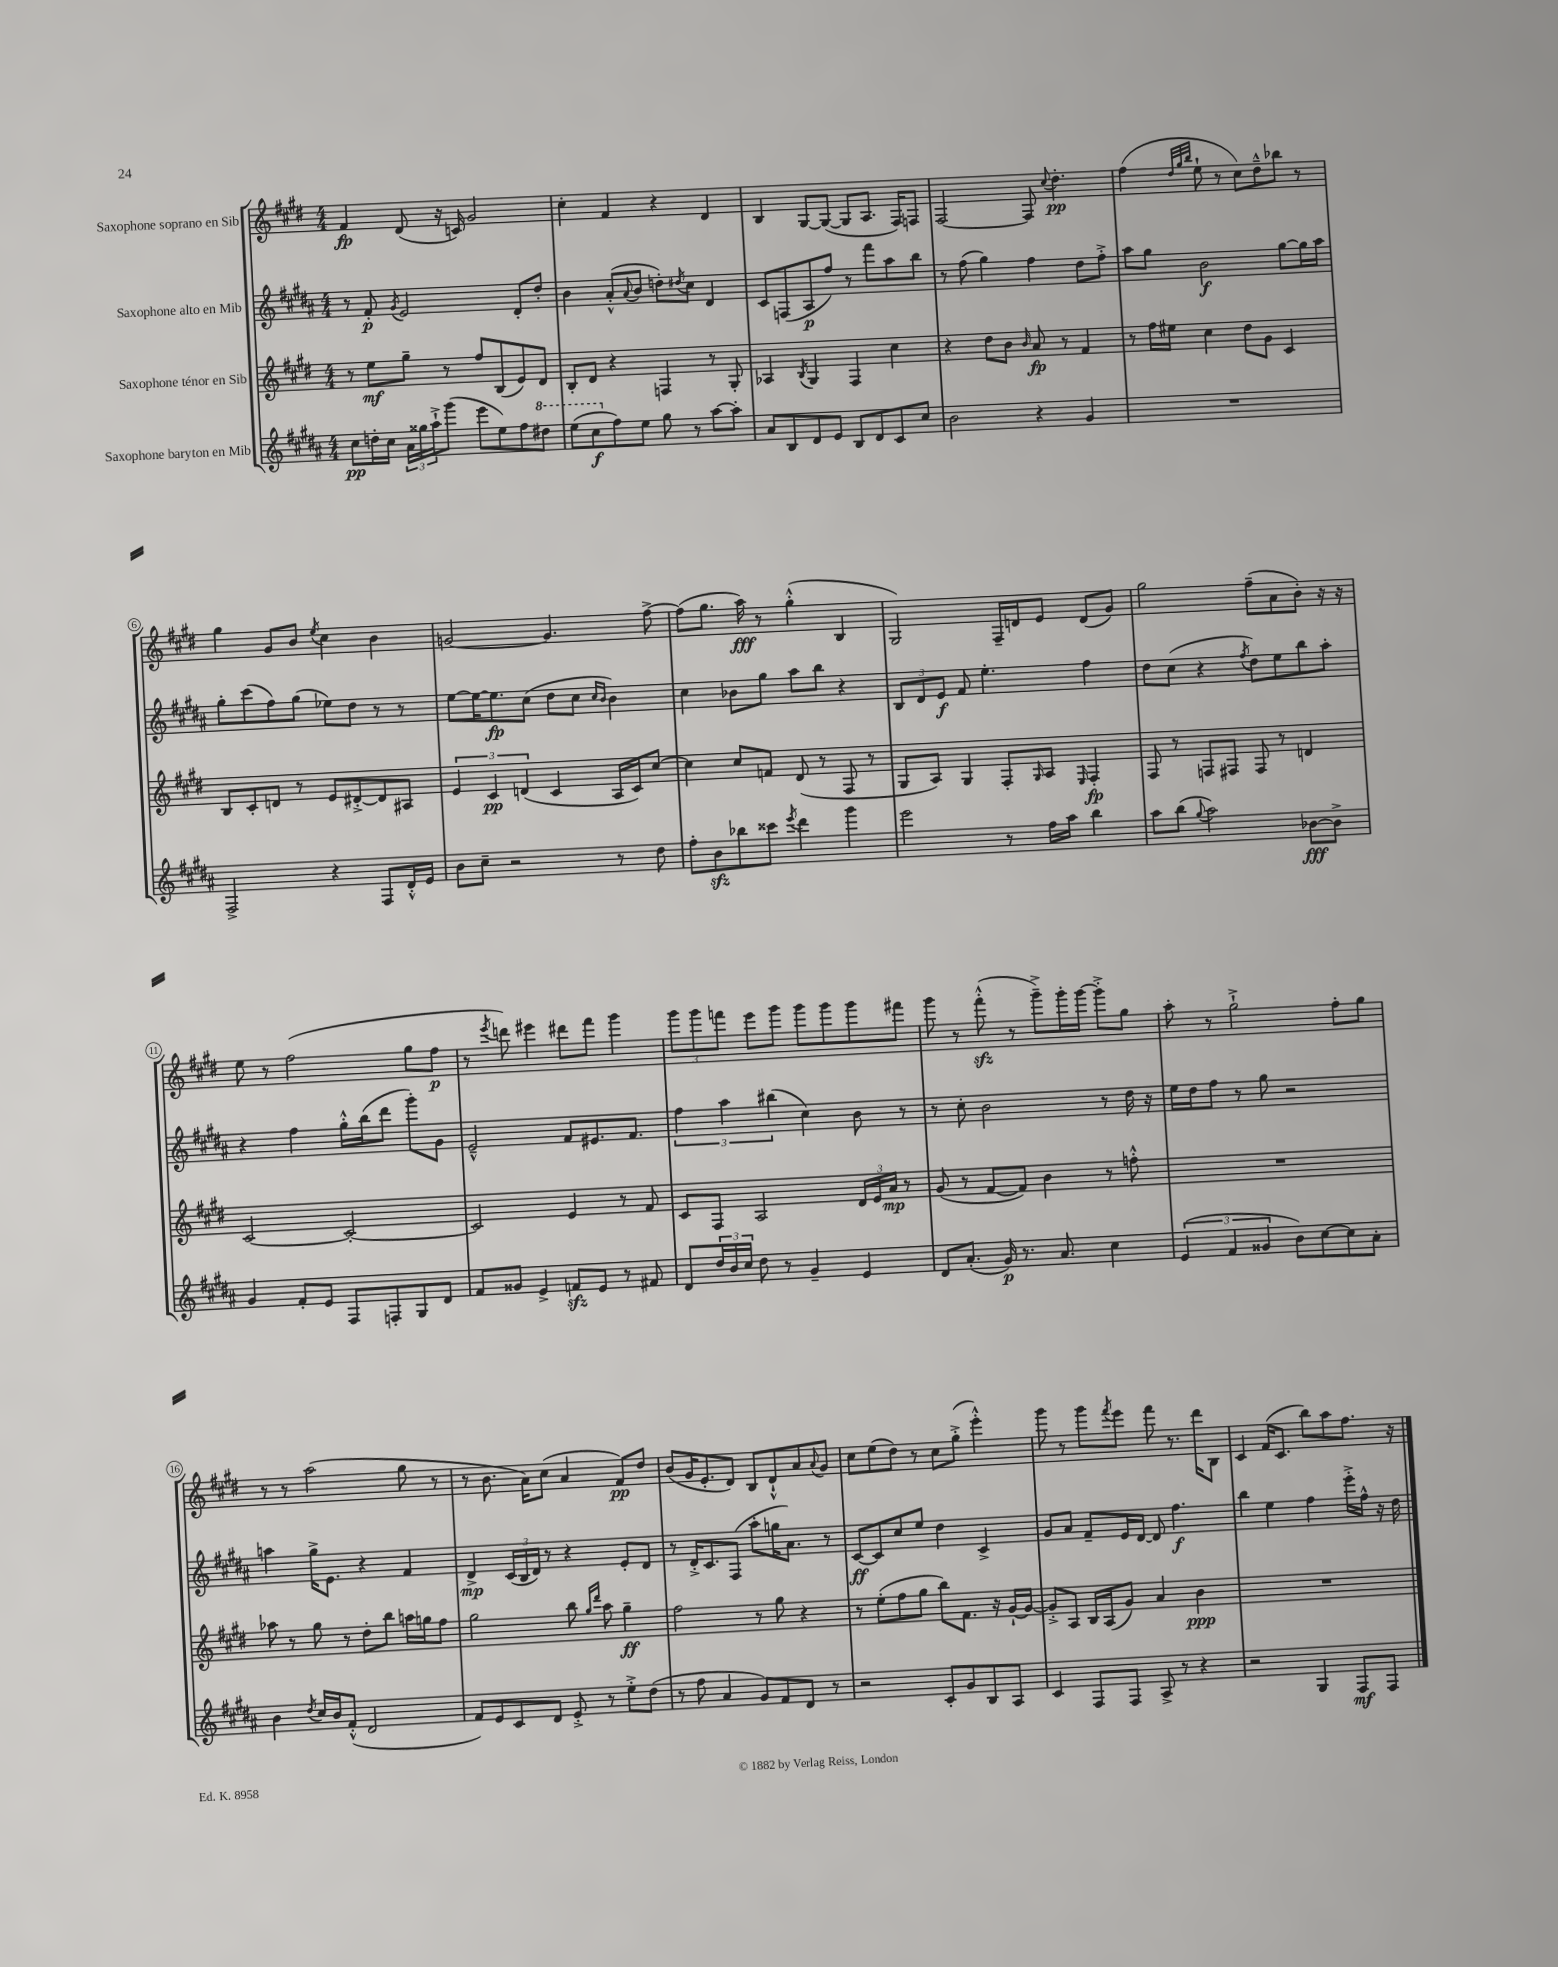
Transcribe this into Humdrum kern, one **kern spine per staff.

**kern	**kern	**kern	**kern
*staff4	*staff3	*staff2	*staff1
*clefG2	*clefG2	*clefG2	*clefG2
*k[f#c#g#d#a#]	*k[f#c#g#d#]	*k[f#c#g#d#a#]	*k[f#c#g#d#]
*M4/4	*M4/4	*M4/4	*M4/4
8cc#\L	8r	8r	4f#/
16dd'\L	8ee\L	8f#'/	.
16cc#\JJ	.	.	.
.	.	8qg#/	.
24a#\LL	8gg#~\J	2e/	(8d#/
24gg##\	.	.	.
24aa#`^\J	.	.	.
(8ggg#\J	8r	.	16r
.	.	.	16c/)
8eee\L	8ff#/L	.	2g#/
8ee\)	(8B/	.	.
8ff#\	8e/)	8d#'/L	.
8ddd#\J	8d#/J	8dd#'/J	.
=	=	=	=
(8eee\L	8B'/L	4b\	4cc#'\
8ccc#\	8d#/J	.	.
8ff#\)	4r	(8a#'^^/L	4f#/
.	.	8qqa#/	.
8ee\J	.	8b/J	.
8gg#\	4F/	8dd'\L)	4r
.	.	8qdd#/	.
8r	.	8cc#\J	.
[8aa#\L	8r	4d#/	4d#/
8aa#'\]J	8G#'/	.	.
=	=	=	=
8a#/L	4A-/	8c#/L	4B/
8B/	.	(8F/	.
.	8qB/	.	.
8d#/	4G#/	8A#/	[8G#/L
8e/J	.	8ff#/J)	(8G#/_J
8B/L	4F#/	8r	8G#/]L
8d#/	.	8fff#\L	8.A/J
8c#/	4cc#\	8aa#\	.
.	.	.	16F#/LK)
8cc#/J	.	8bb\J	8F/J
=	=	=	=
2b\	4r	8r	[2F#/
.	.	(8ff#\	.
.	8dd#\L	4gg#\)	.
.	8b\J	.	.
.	16qqb/	.	.
4r	8a/	4ff#\	8F#/]
.	.	.	8qqcc#/
.	8r	.	4.dd#'\
4g#/	4f#/	8dd#\L	.
.	.	8ff#'^\J	.
=	=	=	=
1r	8r	8aa#\L	(4ff#\
.	16ff#\LL	8gg#\J	.
.	16ee#\JJ	.	.
.	.	.	32qqdd#/LLL
.	.	.	32qqgg#/
.	.	.	32qqbb/JJJ
.	4cc#\	2b\	8ee`\
.	.	.	8r
.	8dd#\L	.	8cc#\L)
.	8g#\J	.	8dd#~^^\
.	4c#/	[8gg#\L	8bb-\J
.	.	16gg#\]L	8r
.	.	16aa#\JJ	.
=	=	=	=
2F#^/	8B/L	8gg#'\L	4gg#\
.	8c#'/	(8ccc#\	.
.	8d/J	8ff#\)	8g#/L
.	8r	(8gg#\J	8b/J
.	.	.	8qee/
4r	8e/L	8ee-\L)	4cc#\
.	[8d#'^/	8dd#\J	.
8F#/L	8d#/]	8r	4b\
16d#'^^/L	8A#/J	8r	.
16e/JJ	.	.	.
=	=	=	=
8b\L	6e/	[8ee\L	[2g/
8cc#~\J	.	16ee\_K	.
.	6c#/	.	.
.	.	8.ee\]	.
2r	.	.	.
.	(6d/	.	.
.	.	(8cc#\J	.
.	4c#/	8dd#\L	4.g/]
.	.	8cc#\J	.
.	.	16qqcc#/LL	.
.	.	16qqb/JJ	.
8r	16A/LL	4b\)	.
.	16c#/J)	.	.
8dd#\	[8cc#/J	.	[8ff#^\
=	=	=	=
8ff#'\L	4cc#\]	4cc#\	(8ff#\]L
8b\	.	.	8.gg#\J
8bb-\	8cc#/L	8b-\L	.
.	.	.	16aa\)
8ccc##\J	8f/J	8gg#\J	8r
8qeee/	.	.	.
4ddd#\	(8d#/	8aa#\L	(4gg#'^^\
.	8r	8bb\J	.
4ggg#\	8F#/	4r	4B/
.	8r	.	.
=	=	=	=
2eee\	8G#/L	12B/L	2G#/)
.	.	12d#/	.
.	8A/J)	.	.
.	.	12e/J	.
.	4G#/	8f#/	.
.	.	4.ee'\	.
8r	8F#'/L	.	16F#~/LL
.	.	.	16d/J
.	16qqG#/	.	.
16ff#\LL	8A/J	.	8e/J
16aa#\JJ	.	.	.
.	16qqE/	.	.
4bb\	4F#'/	4ff#\	(8d/L
.	.	.	8g#/J)
=	=	=	=
8aa#\L	8F#/	8dd#\L	2gg#\
(8bb\J	8r	(8cc#\J	.
8qqgg#/	.	.	.
2aa#\)	8F/L	4r	.
.	8F#/J	.	.
.	.	8qff#/	.
.	8F#/	8dd#\L)	(8ff#~\L
.	8r	8ee\	8a\
[8b-\L	4d/	8bb\	8b'\J)
8b-^\]J	.	8aa#'\J	16r
.	.	.	16r
=	=	=	=
4g#/	[2c#/	4r	8ee\
.	.	.	8r
8f#'/L	.	4ff#\	(2ff#\
8e/J	.	.	.
8F#/L	2c#'/_	16gg#'^^\LL	.
.	.	(16bb\J	.
8F'/	.	8ddd#\J	.
8G#/	.	8ggg#'\L)	8gg#\L
8d#/J	.	8g#\J	8ff#\J
=	=	=	=
8f#/L	2c#/]	2e~^^/	8r
.	.	.	8qeee/
8g##/J	.	.	8ddd\)
4e^/	.	.	4eee#\
8f/L	4e/	8f#/L	8ddd#\L
8e/J	.	8.e#/	8fff#\J
8r	8r	.	4ggg#\
.	.	8.f#/J	.
8f#/	8f#/	.	.
=	=	=	=
8d#/L	8c#/L	6ff#\	12ggg#\L
.	.	.	12ggg#\
24dd#/L	8F#/J	.	.
24b/	.	6aa#\	12fff\J
24cc#/JJ	.	.	.
8dd#\	2A/	.	8eee\L
.	.	(6bb#\	.
8r	.	.	8ggg#\J
4g#~/	.	4cc#\)	8ggg#\L
.	.	.	8ggg#\
4e/	24d#/LL	8b\	8ggg#\
.	24e/	.	.
.	24a/JJ	.	.
.	8r	8r	8fff#\J
=	=	=	=
8d#/L	(8g#/	8r	8ggg#\
(8.a#'/J	8r	8cc#'\	8r
.	[8f#/L	2b\	(8fff#'^^\
16g#/)	.	.	.
8.r	8f#/]J)	.	8r
.	4b\	.	8ggg#~^\L)
8.a#/	.	.	.
.	.	.	16ggg#'\L
.	.	.	[16ggg#\JJ
4cc#\	8r	8r	8ggg#'^\]L
.	8ff'^^\	16dd#\	8gg#\J
.	.	16r	.
=	=	=	=
(6e/	1r	16ee\LL	8aa'\
.	.	16dd#\J	.
.	.	8ff#\J	8r
6f#/	.	.	.
.	.	8r	2gg#`^\
6g##/	.	.	.
.	.	8gg#\	.
8b\L)	.	2r	.
[8cc#\	.	.	.
8cc#\]	.	.	8ff#'\L
8a#'\J	.	.	8gg#\J
=	=	=	=
4b\	8aa-\	4aa\	8r
.	8r	.	8r
8qdd#/	.	.	.
16cc#/LL	8gg#\	16gg#^\LK	(2aa\
16b/J	.	8.e\J	.
(8f#'^^/J	8r	.	.
2d#/	8dd#'\L	4r	.
.	8bb\J	.	.
.	16aa\LL	4f#/	8gg#\
.	16gg\J	.	.
.	8ff#\J	.	8r
=	=	=	=
8f#/L)	2gg#\	4d#^/	8r
8e/	.	.	8.b\
8c#/	.	(24c#/LL	.
.	.	24B/	.
.	.	.	16a\LK)
.	.	24d#/JJ)	.
8d#/J	.	8r	(8cc#\J
8e'^/	8bb\	4r	4a/
.	16qqgg#/LL	.	.
.	16qqddd#/JJ	.	.
8r	8aa\	.	.
8ee'^\L	4gg#~\	8e'/L	8f#/L)
(8dd#\J	.	8d#/J	8dd#/J
=	=	=	=
8r	2ff#\	8r	(8b/L
8ff#\	.	16d#'^/LK	16g#/K
.	.	8.c#/	8.e'/
4a#/	.	.	.
.	.	(8F#/J	8d#/J)
8g#/L)	8r	8aa#'\L	8B/L
8f#/	8gg#\	16gg\K	8d#`^^/
.	.	8.a#\J)	.
8d#/J	4r	.	8a/
.	.	.	8qqa/
8r	.	8r	8g#/J
=	=	=	=
2r	8r	[8c#/L	8cc#\L
.	(8ee'\L	8c#/]	(8ee\
.	8ff#\	8cc#/	8dd#\J)
.	8gg#\J	8ee/J	8r
8c#'/L	8bb\L)	4dd#\	8cc#\L
8g#/	8.f#\J	.	(8gg#'^\J
8B/	.	4c#^/	4eee'^^\)
.	16r	.	.
8A#/J	[16g#`/LL	.	.
.	16g#/_JJ	.	.
=	=	=	=
4c#/	8g#'^/]L	8g#/L	8ggg#\
.	8A/J	8a#/J	8r
8F#/L	16B/LL	8f#~/L	8ggg#\L
.	(16A/J	.	.
.	.	.	8qfff#/
8F#/J	8g#/J)	16e/L	8eee\J
.	.	[16d#/JJ	.
8A#^/	4a/	8d#/]	8fff#\
8r	.	4.ff#\	8.r
4r	4b\	.	.
.	.	.	16ddd#\LK
.	.	.	8B\J
=	=	=	=
2r	1r	4bb\	4c#/
.	.	4ee\	(16f#/LK
.	.	.	8.c#/J
4G#/	.	4ff#\	8bb\L)
.	.	.	8aa\
8F#/L	.	16eee'^\LL	8.ff#\J
.	.	16ff#^^\JJ	.
8F#/J	.	16r	.
.	.	16dd#\	16r
==	==	==	==
*-	*-	*-	*-
